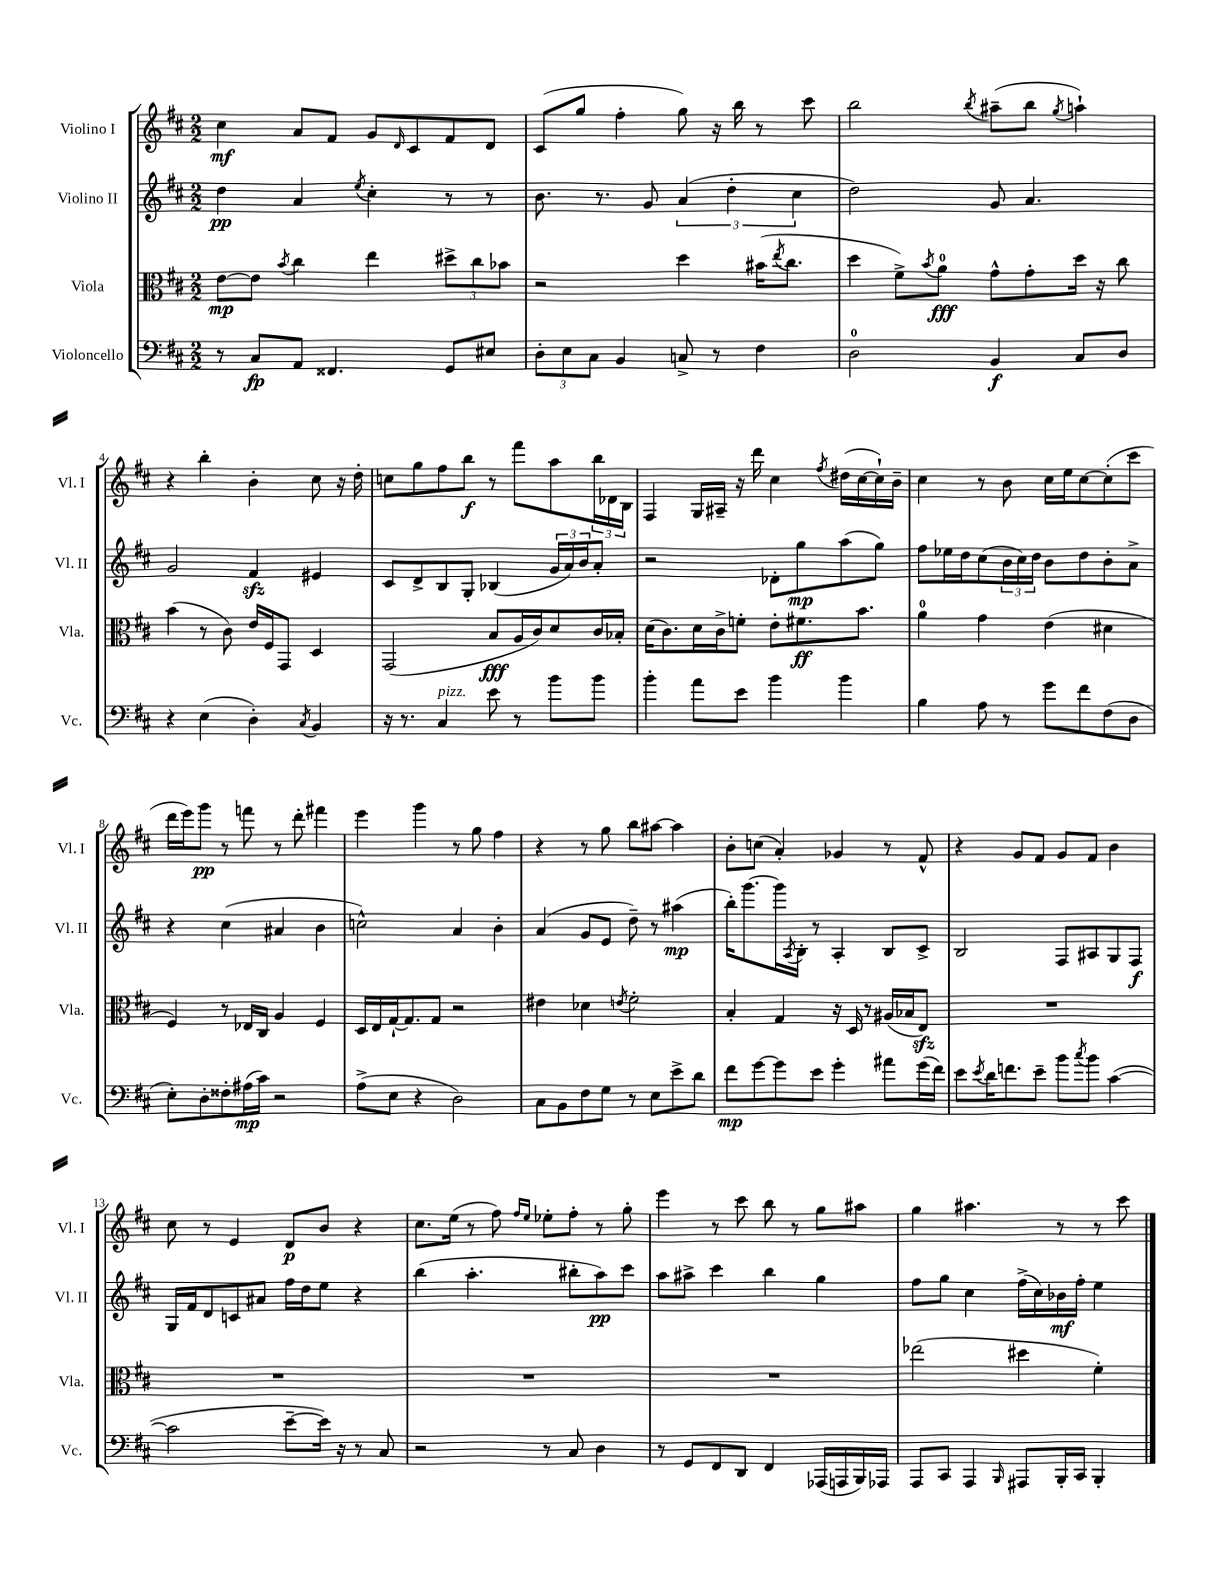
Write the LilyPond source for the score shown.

<<
\new StaffGroup <<
\new Staff = "s0" \with { instrumentName = "Violino I" shortInstrumentName = "Vl. I" } {
    \clef treble \key d \major \numericTimeSignature \time 2/2
    cis''4\mf a'8 fis'8 g'8 \grace { d'16 } cis'8 fis'8 d'8 |
    cis'8( g''8 fis''4-. g''8) r16 b''16 r8 cis'''8 |
    b''2 \acciaccatura { b''8 } ais''8--( b''8 \acciaccatura { g''8 } a''4-!) |
    r4 b''4-. b'4-. cis''8 r16 d''16-. |
    c''8 g''8 fis''8 b''8\f r8 fis'''8 a''8 \tuplet 3/2 { b''16 des'16 b16 } |
    fis4 g16 ais16-- r16 d'''16 cis''4 \acciaccatura { fis''8 } dis''16( cis''16~ cis''16-!) b'16-- |
    cis''4 r8 b'8 cis''16 e''16 cis''8~ cis''8-.( cis'''8 |
    d'''16 e'''16) g'''8\pp r8 f'''8 r8 d'''8-. fis'''4 |
    e'''4 g'''4 r8 g''8 fis''4 |
    r4 r8 g''8 b''8 ais''8~ ais''4 |
    b'8-. c''8( a'4-.) ges'4 r8 fis'8-^ |
    r4 g'8 fis'8 g'8 fis'8 b'4 |
    cis''8 r8 e'4 d'8\p b'8 r4 |
    cis''8. e''16( r8 fis''8) \grace { fis''16 e''16 } ees''8-. fis''8-. r8 g''8-. |
    e'''4 r8 cis'''8 b''8 r8 g''8 ais''8 |
    g''4 ais''4. r8 r8 cis'''8 \bar "|." |
}
\new Staff = "s1" \with { instrumentName = "Violino II" shortInstrumentName = "Vl. II" } {
    \clef treble \key d \major \numericTimeSignature \time 2/2
    d''4\pp a'4 \acciaccatura { e''8 } cis''4-. r8 r8 |
    b'8. r8. g'8 \tuplet 3/2 { a'4( d''4-. cis''4 } |
    d''2) g'8 a'4. |
    g'2 fis'4\sfz eis'4 |
    cis'8 d'8-> b8 g8-. bes4( \tuplet 3/2 { g'16 a'16) b'16 } a'8-. |
    r2 des'8-. g''8\mp a''8( g''8) |
    fis''8 ees''16 d''16 cis''8( \tuplet 3/2 { b'16 cis''16) d''16 } b'8 d''8 b'8-. a'8-> |
    r4 cis''4( ais'4 b'4 |
    c''2-^) a'4 b'4-. |
    a'4( g'8 e'8 d''8--) r8 ais''4\mp( |
    b''16-.) g'''8.~ g'''16 \acciaccatura { a8 } b16-. r8 a4-. b8 cis'8-> |
    b2 fis8 ais8 g8 fis8\f |
    g16 fis'16 d'8 c'8 ais'8 fis''16 d''16 e''8 r4 |
    b''4( a''4.-. bis''8-. a''8\pp) cis'''8 |
    a''8 ais''8-> cis'''4 b''4 g''4 |
    fis''8 g''8 cis''4 fis''16->( cis''16) bes'16\mf fis''16-. e''4 \bar "|." |
}
\new Staff = "s2" \with { instrumentName = "Viola" shortInstrumentName = "Vla." } {
    \clef alto \key d \major \numericTimeSignature \time 2/2
    e'8~\mp e'8 \acciaccatura { b'8 } cis''4 e''4 \tuplet 3/2 { dis''8-> cis''8 bes'8 } |
    r2 d''4 bis'16( \acciaccatura { e''8 } cis''8. |
    d''4 fis'8->) \acciaccatura { b'8 } a'8-0\fff g'8-^ g'8-. d''16 r16 cis''8 |
    b'4( r8 cis'8) e'16 fis16 g,8 d4 |
    g,2( b8\fff a16 cis'16) d'8 cis'16 bes16-. |
    d'16( cis'8.) d'16 cis'16-> f'8-. e'8-. fis'8.\ff b'8. |
    a'4-0 g'4 e'4( dis'4 |
    fis4) r8 ees16 cis16 a4 fis4 |
    d16 e16 g16~-! g8. g8 r2 |
    eis'4 des'4 \acciaccatura { e'8 } fis'2-. |
    b4-. g4 r16 d16 r8 ais16( bes16 e8\sfz) |
    R1 |
    R1 |
    R1 |
    R1 |
    ees''2( dis''4 fis'4-.) \bar "|." |
}
\new Staff = "s3" \with { instrumentName = "Violoncello" shortInstrumentName = "Vc." } {
    \clef bass \key d \major \numericTimeSignature \time 2/2
    r8 cis8\fp a,8 fisis,4. g,8 eis8 |
    \tuplet 3/2 { d8-. e8 cis8 } b,4 c8-> r8 fis4 |
    d2-0 b,4\f cis8 d8 |
    r4 e4( d4-.) \acciaccatura { cis8 } b,4 |
    r16 r8. cis4^\markup { \italic "pizz." } e'8 r8 b'8 b'8 |
    b'4-. a'8 e'8 b'4 b'4 |
    b4 a8 r8 g'8 fis'8 fis8( d8 |
    e8-.) d8-. fisis8-. ais16\mp( cis'16) r2 |
    a8->( e8 r4 d2) |
    cis8 b,8 fis8 g8 r8 e8 e'8-> d'8 |
    fis'8\mp g'8~ g'8 e'8 g'4-. ais'8 g'16( fis'16) |
    e'8 \acciaccatura { e'8 } d'16 f'8. e'8-- b'8 \acciaccatura { cis''8 } b'8 cis'4~( |
    cis'2 e'8~-- e'16) r16 r8 cis8 |
    r2 r8 cis8 d4 |
    r8 g,8 fis,8 d,8 fis,4 aes,,16( a,,16 b,,16) aes,,16 |
    a,,8 cis,8 a,,4 \grace { b,,16 } ais,,8 b,,16-. cis,16 b,,4-. \bar "|." |
}
>>
>>
